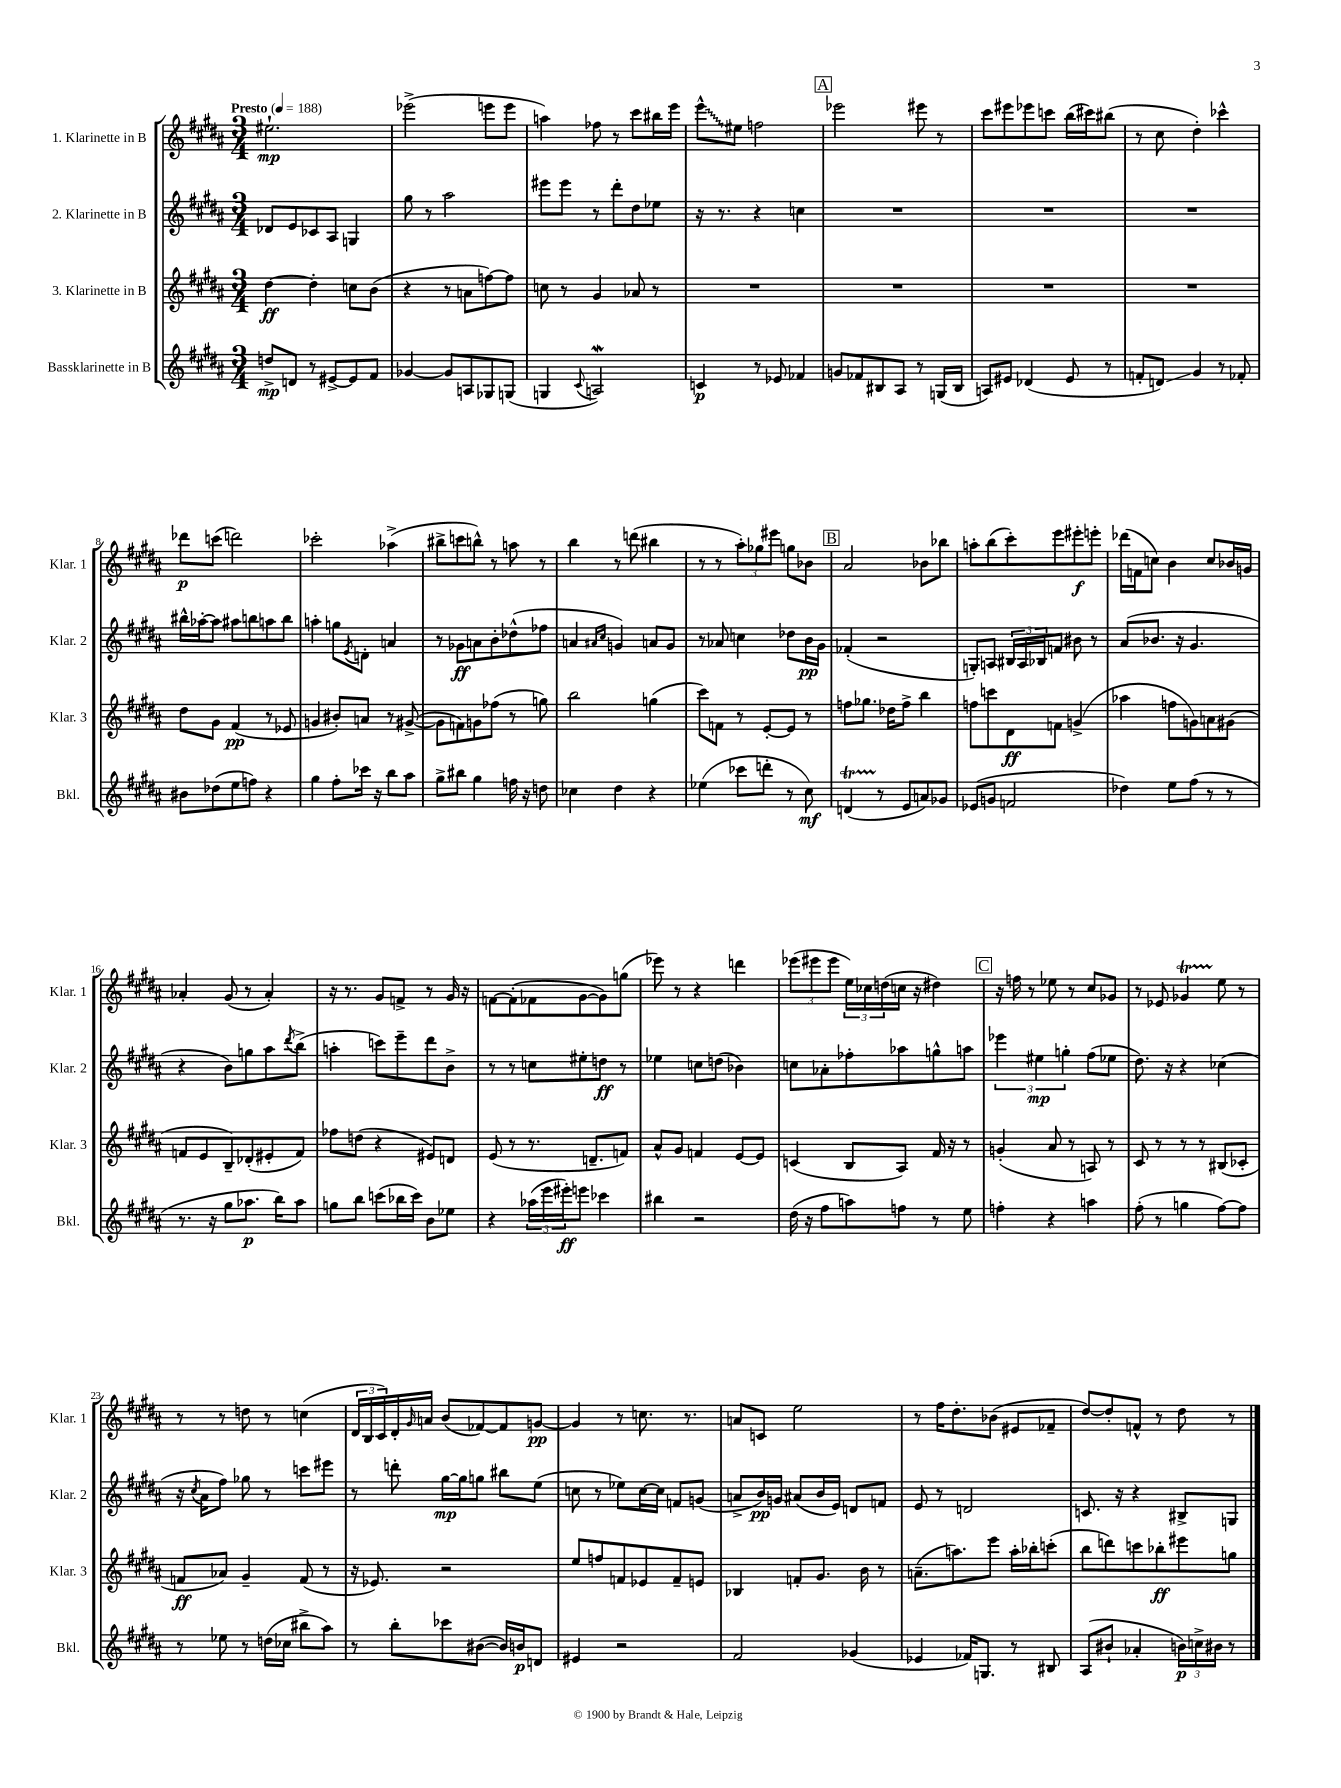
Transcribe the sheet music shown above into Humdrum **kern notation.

**kern	**kern	**kern	**kern
*staff4	*staff3	*staff2	*staff1
*clefG2	*clefG2	*clefG2	*clefG2
*k[f#c#g#d#a#]	*k[f#c#g#d#a#]	*k[f#c#g#d#a#]	*k[f#c#g#d#a#]
*M3/4	*M3/4	*M3/4	*M3/4
*MM188	*MM188	*MM188	*MM188
8dd^	[4dd#	8d-	2.ee#`
8d	.	8e	.
8r	4dd#']	8c-	.
[8e#^	.	8A#	.
8e#]	8cc	4G	.
8f#	(8b	.	.
=	=	=	=
[4g-	4r	8gg#	(2eee-^
.	.	8r	.
8g-]	8r	2aa#	.
8A	8a	.	.
8G-	[8ff)	.	8eee
(8G	8ff]	.	8eee
=	=	=	=
4G	8cc	8eee#	4aa)
.	8r	8eee#	.
8qqc#	.	.	.
2A)	4g#	8r	8ff-
.	.	8ddd#'	8r
.	8a-	8dd#	8ccc#
.	8r	8ee-	16bb#
.	.	.	16eee
=	=	=	=
4c	2.r	16r	8eee^^
.	.	8.r	.
.	.	.	8ee#
8r	.	4r	2ff
8e-	.	.	.
4f-	.	4cc	.
=	=	=	=
8g	2.r	2.r	2eee-
8f-	.	.	.
8B#	.	.	.
8A#	.	.	.
8r	.	.	8eee#
(16G	.	.	8r
16B#	.	.	.
=	=	=	=
8A)	2.r	2.r	8ccc#
8e#	.	.	8eee#
(4d-	.	.	8eee-
.	.	.	8ccc
8e#	.	.	(16bb
.	.	.	16ccc#)
8r	.	.	(8bb#
=	=	=	=
8f'	2.r	2.r	8r
8d)	.	.	8cc#
4g#	.	.	4dd#')
8r	.	.	4ccc-^^
8f-'	.	.	.
=	=	=	=
8b#	8dd#	16bb#^^	8ddd-
.	.	[16aa-'	.
(8dd-	8g#	8aa-]	(8ccc
8ee	(4f#	8aa#	2ddd)
8ff)	.	8bb	.
4r	8r	8aa	.
.	8e-	8bb	.
=	=	=	=
4gg#	4g	4aa'	2ccc-'
8ff#'	8b#')	8gg	.
.	.	8qe	.
16ccc-	8a	8d'	.
16r	.	.	.
8bb	8r	4a	(4aa-^
8aa#	([8g#^	.	.
=	=	=	=
8gg#^	8g#]	8r	8bb#^
8bb#	8f)	8g-	8ccc
4gg#	8g	8a	8bb^^)
.	(8ff-	8b'	8r
16ff	8r	(8dd-^^	8aa
16r	.	.	.
8dd	8gg)	8ff-	8r
=	=	=	=
4cc-	2bb	4a	4bb
.	.	16qqa#	.
.	.	16qqcc#	.
4dd#	.	4g)	8r
.	.	.	(8ddd
4r	(4gg	8a	4bb#
.	.	8g	.
=	=	=	=
(4ee-	8ccc#)	8r	8r
.	8f	8a-	8r
8ccc-	8r	4cc	12aa#')
.	.	.	12gg-
8ddd'	[8e'	.	.
.	.	.	12eee#
8r	8e]	8dd-	8gg
8cc#)	8r	16b	8b-
.	.	16g#	.
=	=	=	=
(4d	8ff	(4f-'	2a#
.	8.gg-	.	.
8r	.	2r	.
.	16dd-	.	.
8e	8ff^	.	.
8a)	4bb	.	8b-
8g-	.	.	8bb-
=	=	=	=
(8e-	8ff	8G')	8aa'
8g	8ccc	8A	(8bb
2f	8d#	24B#	8ccc#')
.	.	24A	.
.	.	24B-	.
.	8f	8f	8eee
.	(4g^	8b#	8eee#'
.	.	8r	8eee'
=	=	=	=
4dd-)	4aa-	(8a#	(16ddd-
.	.	.	16f
.	.	8.b-	8cc)
8ee	8ff	.	4b
.	.	16r	.
(8ff#	8g)	4.g#	.
8r	8a	.	8cc
8r	(8g#	.	16b-
.	.	.	16g
=	=	=	=
8.r	8f	4r	4a-'
.	8e	.	.
16r	.	.	.
8gg#	8B~)	8b)	(8g#
8.aa-	(8d-'	8gg	8r
.	8e#'	8aa#	4a-')
16bb)	.	.	.
.	.	8qddd#	.
8aa-	8f)	(8bb^	.
=	=	=	=
8gg	8ff-	4aa'	16r
.	.	.	8.r
8bb	(8dd	.	.
(8ccc	4r	8ccc)	8g#
16bb-	.	8eee~	8f^
16ccc)	.	.	.
8b	8e#)	8ddd#	8r
8ee-	8d	8b^	16g#
.	.	.	16r
=	=	=	=
4r	(8e	8r	[8f
.	8r	8r	(8f']
(24aa-	8.r	8cc	8f-
24eee	.	.	.
24eee#')	.	.	.
8eee	.	8ee#'	[8g#
.	8.d~	.	.
4ccc-	.	8dd	8g#])
.	8f)	8r	(8gg
=	=	=	=
4bb#	8a#^^	4ee-	8eee-)
.	8g#	.	8r
2r	4f	8cc	4r
.	.	(8dd	.
.	[8e	4b-)	4ddd
.	8e]	.	.
=	=	=	=
(16dd#	(4c	8cc	(12eee-
16r	.	.	.
.	.	.	12eee#
8ff#	.	8a-'	.
.	.	.	12eee#
8aa)	8B	8ff-'	24ee)
.	.	.	24cc-
.	.	.	(24dd
8ff	8A#)	8aa-	16cc
.	.	.	16r
8r	16f#	8gg^^	4dd#)
.	16r	.	.
8ee	8r	8aa	.
=	=	=	=
4ff'	(4g'	6eee-	16r
.	.	.	16ff
.	.	.	8r
.	.	6ee#	.
4r	8a#	.	8ee-
.	.	6gg'	.
.	8r	.	8r
4aa	8A)	(8ff#	8cc#
.	8r	8ee-	8g-
=	=	=	=
(8ff#'	8c#	8.dd#)	8r
8r	8r	.	8e-
.	.	16r	.
4gg	8r	4r	4g-
.	8r	.	.
[8ff#)	(8B#	(4cc-	8ee
8ff#]	8c-'	.	8r
=	=	=	=
8r	8f	16r	8r
.	.	8qcc#	.
.	.	16a#	.
8ee-	8a-)	8ff#)	8r
8r	4g#~	8gg-	8dd
(16dd	.	8r	8r
16cc-	.	.	.
8bb#^	(8f	8ccc	(4cc
8aa#)	8r	8eee#	.
=	=	=	=
8r	16r	8r	24d#
.	.	.	24B
.	8.e-)	.	.
.	.	.	24c#)
8bb'	.	8ddd'	16d#'
.	.	.	16qqg#
.	.	.	16a
8ccc-	2r	[16gg#	(8b
.	.	16gg#]	.
([8b#	.	8gg	[8f-)
16b#])	.	8bb#	8f-]
16b	.	.	.
8d	.	(8ee	[8g
=	=	=	=
4e#	8ee	8cc	4g]
.	8ff	8r	.
2r	8f	8ee-)	8r
.	8e-	[16cc	8.cc
.	.	16cc]	.
.	8f~	8f	.
.	.	.	8.r
.	8e	(8g	.
=	=	=	=
2f#	4B-	8a^	8a
.	.	16b)	8c
.	.	16g	.
.	8f'	(8a#	2ee
.	8.g#	16b	.
.	.	16e)	.
(4g-	.	8d	.
.	16b	.	.
.	8r	8f	.
=	=	=	=
4e-	(8.a~	8e	8r
.	.	8r	16ff#
.	8.aa)	.	8.dd#'
16f-)	.	2d	.
8.G	.	.	.
.	8eee	.	(8b-
8r	16aa'	.	8e#
.	16bb-'	.	.
8B#	(8ccc'	.	8f-~
=	=	=	=
(8A#	8bb	8.c	[8dd#)
8b#`	8ddd)	.	8dd#']
.	.	16r	.
4a-'	8ccc	4r	8f^^
.	8bb-'	.	8r
24b)	8eee#	8B#^	8dd#
24cc^	.	.	.
24b#	.	.	.
8r	8gg	8G	8r
==	==	==	==
*-	*-	*-	*-
